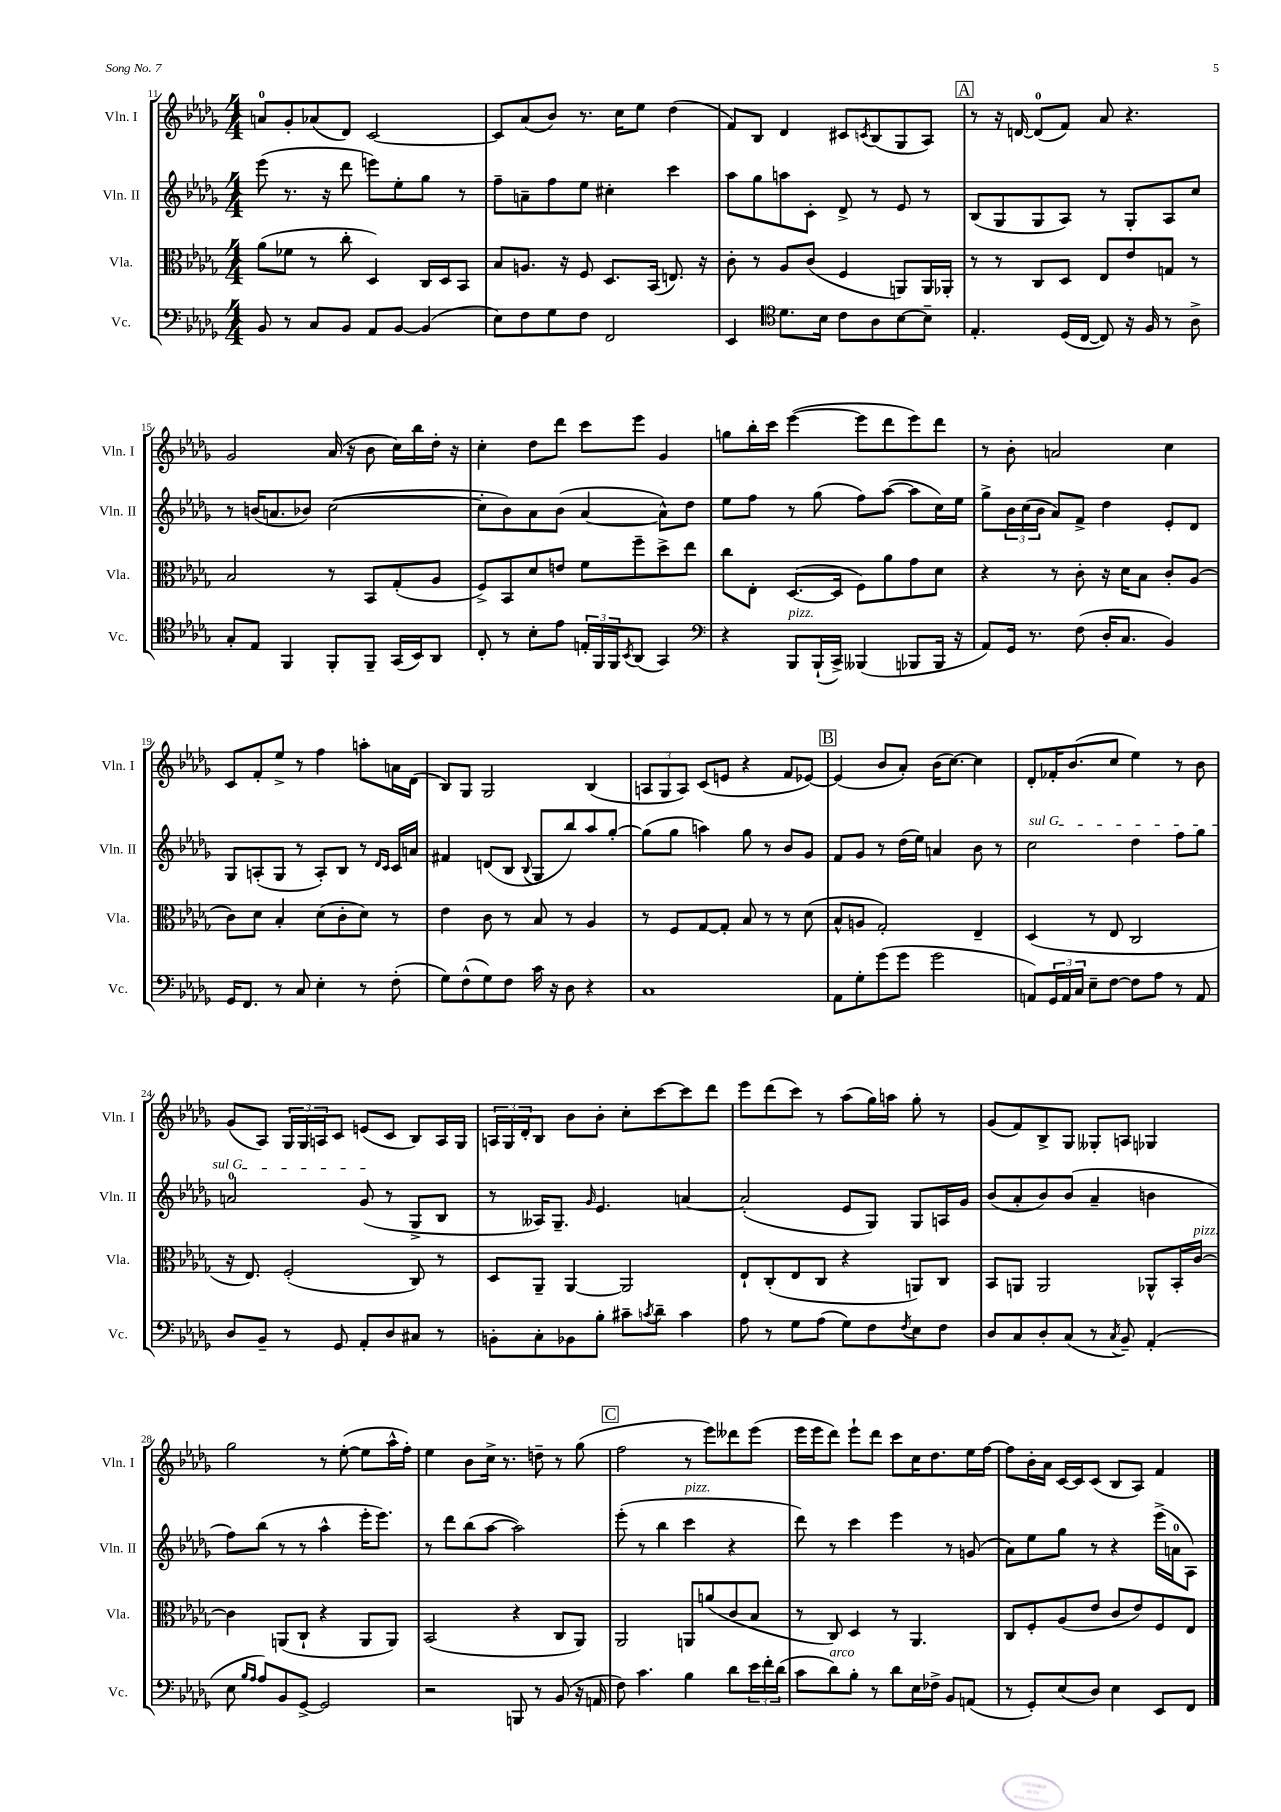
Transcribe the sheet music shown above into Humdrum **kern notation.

**kern	**kern	**kern	**kern
*staff4	*staff3	*staff2	*staff1
*clefF4	*clefC3	*clefG2	*clefG2
*k[b-e-a-d-g-]	*k[b-e-a-d-g-]	*k[b-e-a-d-g-]	*k[b-e-a-d-g-]
*M4/4	*M4/4	*M4/4	*M4/4
8BB-	(8a-	(8eee-	8a
8r	8f-	8.r	8g-'
8C	8r	.	(8a-
.	.	16r	.
8BB-	8cc'	8ddd-	8d-)
8AA-	4D-)	8eee)	[2c
[8BB-	.	8ee-'	.
(4BB-]	16C	8gg-	.
.	16D-	.	.
.	8BB-	8r	.
=	=	=	=
8E-)	8B-	8ff~	8c]
8F	8.A	8a~	(8a-
8G-	.	8ff	8b-)
.	16r	.	.
8F	8F	8ee-	8.r
2FF	8.D-	4cc#'	.
.	.	.	16cc
.	.	.	8ee-
.	(16BB-	.	.
.	8.E)	4ccc	(4dd-
.	16r	.	.
=	=	=	=
4EE-	8c'	8aa-	8f)
.	8r	8gg-	8B-
*clefC4	*	*	*
8.d-	8A-	8aa	4d-
.	(8c	8c'	.
16B-	.	.	.
8c	4F	8d-^	8c#
.	.	.	8qc
8A-	.	8r	(8B-
[8B-	8AA)	8e-	8G-
8B-~]	16AA	8r	8A-)
.	16AA-'	.	.
=	=	=	=
4.E-'	8r	(8B-	8r
.	8r	8G-	16r
.	.	.	[16d
.	8C	8G-	(8d]
(16D-	8D-	8A-)	8f)
[16C	.	.	.
8C])	8E-	8r	8a-
16r	8e-	8G-'	4.r
16F	.	.	.
8r	8G	8A-	.
8A-^	8r	8cc	.
=	=	=	=
8G-'	2B-	8r	2g-
8E-	.	(16b	.
.	.	8.a	.
4FF	.	.	.
.	.	8b-)	.
8FF'	8r	([2cc	(16a-
.	.	.	16r
8FF~	8BB-	.	8b-
(16GG-	(8G-'	.	16cc)
16BB-)	.	.	16bb-
8AA-	8A-	.	16dd-'
.	.	.	16r
=	=	=	=
8C'	8F^)	8cc']	4cc'
8r	8BB-	8b-)	.
8B-'	8d-	8a-	8dd-
8e-	8e	(8b-	8ddd-
24E'	8f	[4a-	8ccc
24FF	.	.	.
24FF	.	.	.
8qBB-	.	.	.
(8AA-	8ff~	.	8eee-
4GG-)	8dd-^	8a-^^])	4g-
.	8ee-	8dd-	.
=	=	=	=
*clefF4	*	*	*
4r	8cc	8ee-	8gg
.	8E-'	8ff	16bb-'
.	.	.	16ccc
8BBB-	([8.D-	8r	([4eee-
(16BBB-`	.	(8gg-	.
16CC^)	16D-]	.	.
(4BBB--	8F)	8ff)	8eee-]
.	8a-	([8aa-	8ddd-
8BBB-	8g-	8aa-]	8eee-)
16BBB-	8d-	16cc)	8ddd-
16r	.	16ee-	.
=	=	=	=
8AA-)	4r	8gg-^	8r
16GG-	.	24b-	8b-'
.	.	(24cc	.
8.r	.	.	.
.	.	24b-	.
.	8r	8a-)	2a
(8F	8c'	8f^	.
16D-'	16r	4dd-	.
8.C	16d-	.	.
.	8B-	.	.
4BB-)	8c'	8e-'	4cc
.	(8A-	8d-	.
=	=	=	=
16GG-	8c)	8G-	8c
8.FF	.	.	.
.	8d-	(8A'	8f'
8r	4B-'	8G-	8ee-^
8C	.	8r	8r
4E-'	(8d-	8A')	4ff
.	8c'	8B-	.
8r	8d-)	8r	8aa'
.	.	16qqd-	.
.	.	16qqc	.
(8F'	8r	16c	16a
.	.	16a	(16d-
=	=	=	=
8G-)	4e-	4f#	8B-)
(8F^^	.	.	8G-
8G-)	8c	(8d	2G-
8F	8r	8B-	.
.	.	8qqB-	.
16c	8B-	8G-	.
16r	.	.	.
8D-	8r	8bb-)	.
4r	4A-	8aa-	(4B-
.	.	[8gg-'	.
=	=	=	=
1C	8r	(8gg-]	12A
.	.	.	12G-
.	8F	8gg-	.
.	.	.	12A)
.	[8G-	4aa)	(8c
.	8G-']	.	8e
.	8B-	8gg-	4r
.	8r	8r	.
.	8r	8b-	8f
.	(8d-	8g-	[8e-)
=	=	=	=
8AA-	8B-^^	8f	(4e-]
8G-'	8A	8g-	.
(8g-	2G-')	8r	8b-
8g-	.	(16dd-	8a-')
.	.	16ee-)	.
2g-	.	4a	(16b-
.	.	.	[8.cc)
.	4E-~	8b-	4cc]
.	.	8r	.
=	=	=	=
8AA)	(4D-	2cc	8d-'
24GG-	.	.	16f-'
24AA	.	.	.
.	.	.	(8.b-
24C	.	.	.
8E-~	8r	.	.
[8F	8E-	.	8cc
8F]	2C	4dd-	4ee-)
8A-	.	.	.
8r	.	8ff	8r
8AA	.	8gg-	8b-
=	=	=	=
8D-	16r	2a	(8g-
.	8.E-)	.	.
8BB-~	.	.	8A-)
8r	(2F'	.	24G-
.	.	.	24G-
.	.	.	24A
8GG-	.	.	8c
8AA-'	.	(8g-	(8e
8D-	.	8r	8c
8C#	8C)	8G-^	8B-)
8r	8r	8B-	16A
.	.	.	16G-
=	=	=	=
8BB'	8D-	8r	24A
.	.	.	24G-
.	.	.	24d-'
8C'	8AA-~	16A--)	8B-
.	.	8.G-~	.
8BB-	[4AA-	.	8b-
.	.	16qqg-	.
8B-'	.	4.e-	8b-'
8c#~	2AA-]	.	8cc'
8qc	.	.	.
8d-~	.	.	[8ccc
4c	.	[4a	8ccc]
.	.	.	8ddd-
=	=	=	=
8A-	8E-`	(2a']	8eee-
8r	(8C'	.	(8ddd-
8G-	8E-	.	8ccc)
(8A-	8C	.	8r
8G-)	4r	8e-	(8aa-
8F	.	8G-)	16gg-)
.	.	.	16aa
8qF	.	.	.
8E-	8AA)	8G-	8gg-'
8F	8C	16A	8r
.	.	16g-	.
=	=	=	=
8D-	8BB-	(8b-	(8g-
8C	8AA	8a-'	8f)
8D-'	2AA	8b-)	8B-^
(8C	.	(8b-	8G-
8r	.	4a-~	8G--'
8qC	.	.	.
8BB-~)	.	.	8A
(4AA-'	8AA-^^	4b	4G-
.	16BB-'	.	.
.	[16c	.	.
=	=	=	=
8E-	4c]	8ff)	2gg-
16qqB-	.	.	.
16qqA-	.	.	.
8A-)	.	(8bb-	.
8BB-	(8AA	8r	.
[8GG-^	8C`	8r	.
2GG-]	4r	4aa-^^	8r
.	.	.	([8ee-'
.	8AA	16eee-'	8ee-]
.	.	8.eee-)	.
.	8AA)	.	16aa-^^
.	.	.	16ff')
=	=	=	=
2r	(2BB-	8r	4ee-
.	.	8ddd-	.
.	.	(8bb-	8b-
.	.	[8aa-	16cc^
.	.	.	8.r
8BBB	4r	2aa-])	.
8r	.	.	8dd~
(8BB-	8C	.	8r
16r	8AA-)	.	(8gg-
16AA	.	.	.
=	=	=	=
8F)	2AA-	(8eee-'	2ff
4.c	.	8r	.
.	.	4bb-	.
4B-	8AA	4ccc	8r
.	(8a	.	8eee-)
8d-	8c	4r	8ddd--
24e-	8B-	.	(8eee-
24f'	.	.	.
(24d-	.	.	.
=	=	=	=
8c	8r	8ddd-)	16eee-
.	.	.	16eee-
8d-)	8C)	8r	8ddd-)
8B-'	4D-	4ccc	8eee-`
8r	.	.	8ddd-
8d-	8r	4eee-	8ccc
16E-	4.AA-	.	16cc
16F-^	.	.	8.dd-
8BB-	.	8r	.
(8AA	.	(8g	16ee-
.	.	.	[16ff
=	=	=	=
8r	8C	8a-)	8ff]
8GG-')	8F'	8ee-	16b-'
.	.	.	16a-
(8E-	(8A-	8gg-	[16c
.	.	.	16c]
8D-)	8e-	8r	(8c
4E-	8c	4r	8B-
.	8e-)	.	8A-)
8EE-	8F	(16eee-^	4f
.	.	16a	.
8FF	8E-	8A-)	.
==	==	==	==
*-	*-	*-	*-
